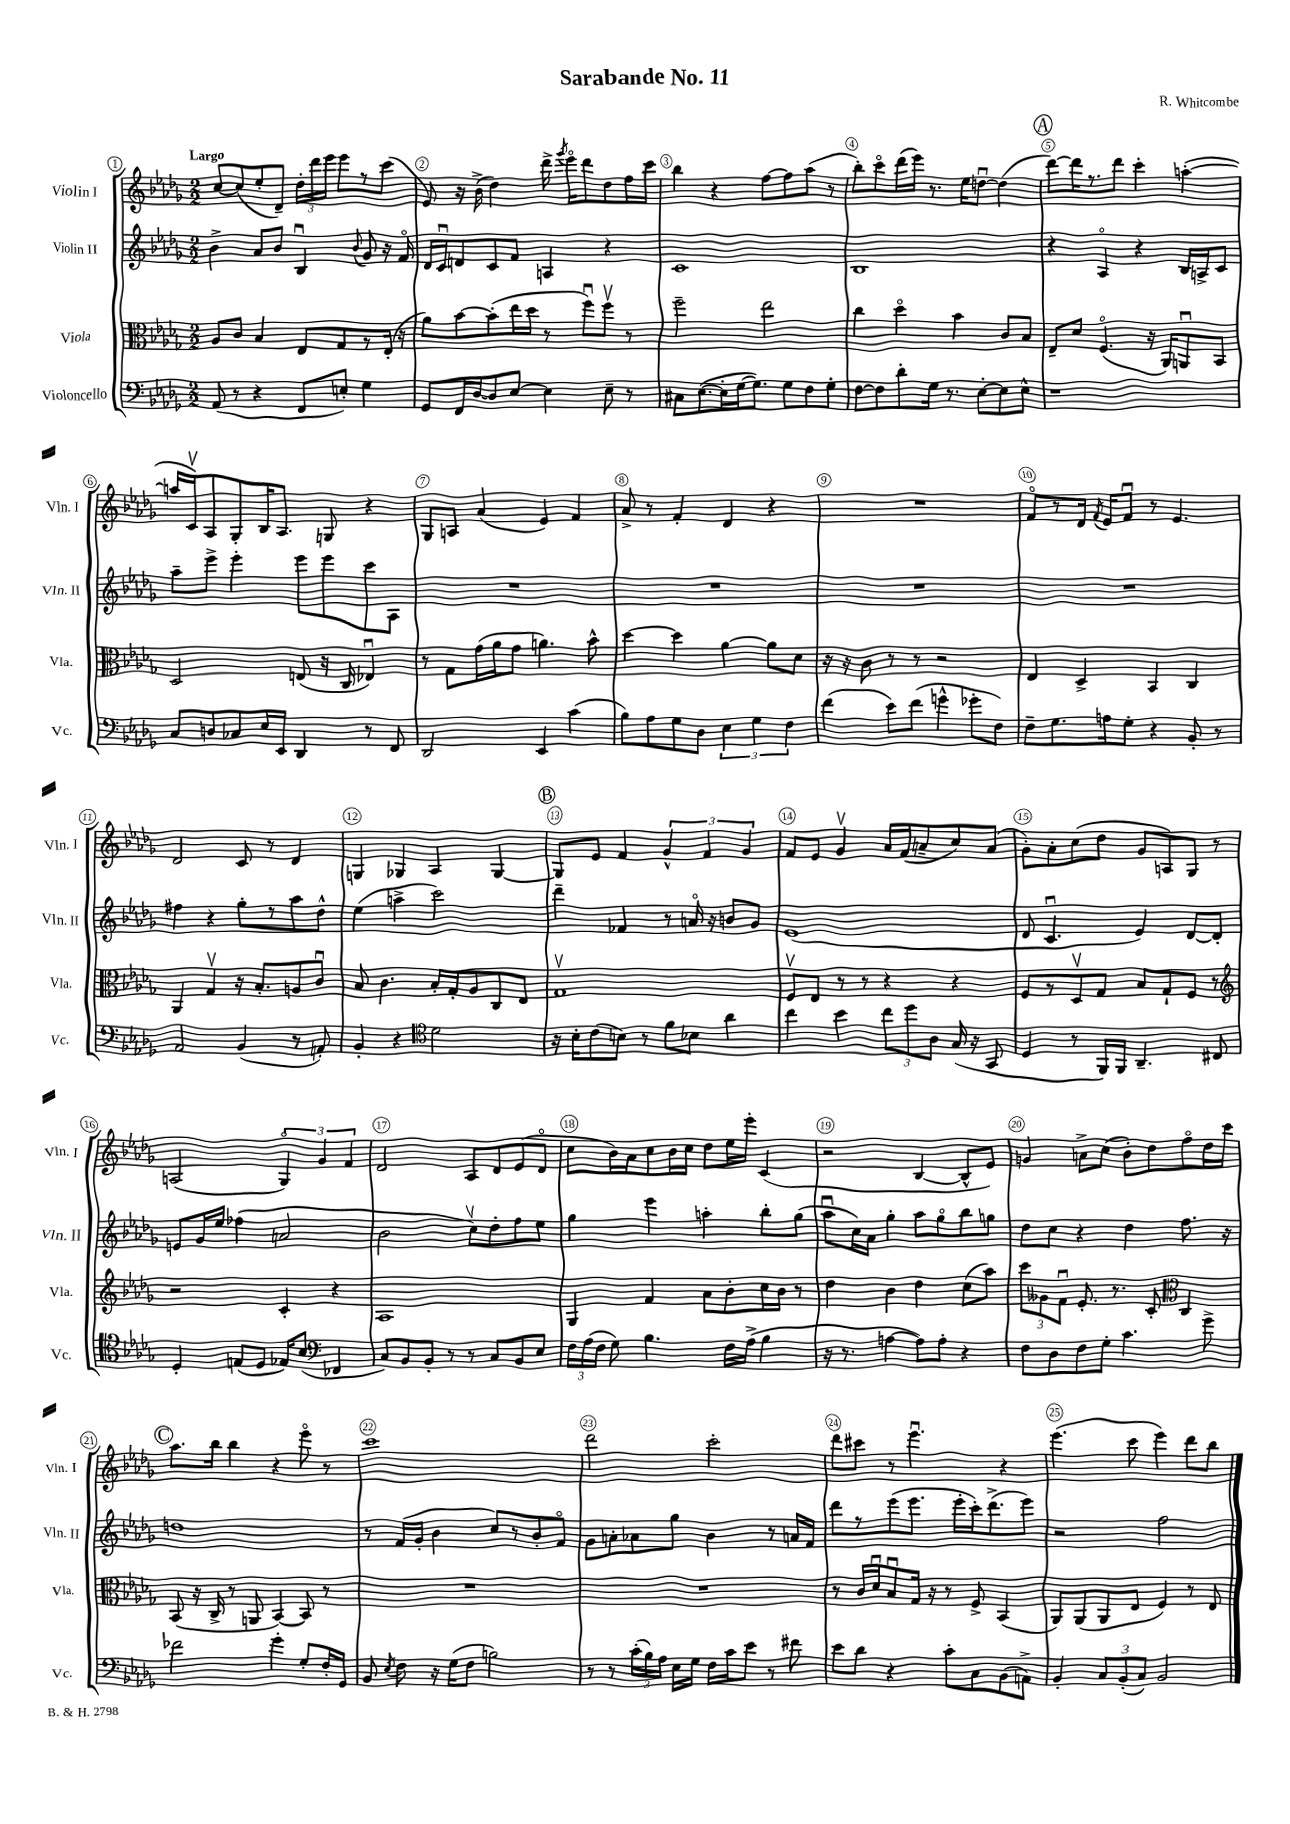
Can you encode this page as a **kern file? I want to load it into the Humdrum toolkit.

**kern	**kern	**kern	**kern
*staff4	*staff3	*staff2	*staff1
*clefF4	*clefC3	*clefG2	*clefG2
*k[b-e-a-d-g-]	*k[b-e-a-d-g-]	*k[b-e-a-d-g-]	*k[b-e-a-d-g-]
*M2/2	*M2/2	*M2/2	*M2/2
(8AA-/	8A-/L	4b-^\	[8cc/L
8r	8c/J	.	(8cc/]
4r	4B-/	8a-/L	8ee-'/
.	.	8b-/J	8d-~/J)
8FF/L	8E-/L	4B-u/	24dd-'\LL
.	.	.	24ddd-\
.	.	.	24eee-\JJ
8E'/J)	8G-/	.	8eee-\L
.	.	8qqb-/	.
4G-\	8r	8g-/	8r
.	(16E-'/Jk	16r	(8ccc\J
.	16r	16fo/	.
=	=	=	=
8GG-/L	8a-\L)	16d-/LL	8e-/)
.	.	16cu/J	.
16FF/L	[8b-\	8d/	16r
[16D-/J	.	.	(16b-^\
8D-/]	(8b-'\]	8c/	4dd-\)
[8E-/J	16ee-\L	8f/J	.
.	16dd-\JJ	.	.
4E-\]	8r	4A/	16ddd-^\
.	.	.	8qggg-/
.	.	.	16eee-o\LK
.	8ffu\L)	.	8ddd-\
8E-~\	8ffv\J	4r	8dd-\
8r	8r	.	16ff\L
.	.	.	16ccc\JJ
=	=	=	=
8C#\L	2ff~\	1c	4bb-\
([8.E-\	.	.	.
.	.	.	4r
16E-'\]L	.	.	.
[16G-\J	.	.	.
8.G-\]J)	.	.	.
.	2ee-\	.	[8ff\L
8G-\L	.	.	8ff\]
8F\	.	.	(8aa-\J
8G-'\J	.	.	8r
=	=	=	=
[8F\L	4cc\	1B-	8bb-'\L)
8F\]	.	.	8ccco\
8d-'\	4dd-o\	.	(16ddd-\L
.	.	.	16eee-\JJ)
16G-\Jk	.	.	8.r
8.r	.	.	.
.	4b-\	.	.
.	.	.	16ee-\LK
[8E-'\L	.	.	[8ddu\J
8E-\]	8c/L	.	(4dd\]
8E-^^\J	8B-/J	.	.
=	=	=	=
1r	8E-~/L	4r	[8ddd-\L)
.	8d-/J	.	16ddd-\]K
.	.	.	8.r
.	(4.Fo/	4A-o/	.
.	.	.	8ddd-\J
.	.	4r	4ccc'\
.	16r	.	.
.	16AA-/LK)	.	.
.	8AAu/	16B-/LL	([4aa'\
.	.	16A^/J	.
.	8BB-/J	8c/J	.
=	=	=	=
8C/L	2D-/	8aa-~\L	16aa/]LL
.	.	.	16cv/J)
8D/	.	8eee-^\J	8A-/
8C-/	.	4eee-'\	8G-'/
16E-/L	.	.	16B-/K
16EE-/JJ	.	.	8.A-/J
4DD-/	(8E/	8eee-\L	.
.	16r	8eee-\	8G/
.	16C/	.	.
8r	4E-u/)	8ccc\	4r
8FF/	.	8A-\J	.
=	=	=	=
2DD-/	8r	1r	8G-/L
.	8G-\L	.	8A/J
.	(16g-\L	.	(4a-/
.	16a-\J	.	.
.	8g-\J	.	.
4EE-/	4.a\)	.	4e-/)
(4c\	.	.	4f/
.	8b-^^\	.	.
=	=	=	=
8B-\L)	[4dd-\	1r	8a-^/
8A-\	.	.	8r
8G-\	4dd-\]	.	4f'/
8D-\J	.	.	.
6E-\	[4a-\	.	4d-/
6G-\	.	.	.
.	8a-\]L	.	4r
6F\	.	.	.
.	8d-\J	.	.
=	=	=	=
(4f\	16r	1r	1r
.	16r	.	.
.	8c\	.	.
8e-\L)	8r	.	.
(8f\J	8r	.	.
4g^^\	2r	.	.
8g-'\L	.	.	.
8F\J)	.	.	.
=	=	=	=
8F~\L	4E-/	1r	8fo/L
8.G-\	.	.	8r
.	4D-^/	.	16d-/Jk
.	.	.	8qf/
16A\k	.	.	16e-/LK
8G-'\J	.	.	8fu/J
4r	4BB-/	.	8r
.	.	.	4.e-/
8BB-'/	4C/	.	.
8r	.	.	.
=	=	=	=
2AA-/	4AA-/	4ff#\	2d-/
.	4G-v/	4r	.
(4BB-/	16r	8gg-'\L	8c/
.	8.B-'/L	.	.
.	.	8r	8r
8r	8A/	8aa-\	4d-/
8AA'/)	8cu/J	8dd-^^\J	.
=	=	=	=
4BB-'/	8B-/	(4ee-\	4G/
.	4.c\	.	.
4r	.	4aa^\	4G-/
*clefC4	*	*	*
2d-\	16B-'/LL	2ccc\)	4A-/
.	16G-'/J	.	.
.	8A-/	.	.
.	8C/	.	[4G-/
.	8E-/J	.	.
=	=	=	=
16r	1G-v	4ddd-~\	8G-/]L
16B-'\LK	.	.	.
(8c\	.	.	8e-/J
8B\J)	.	4f-/	4f/
8r	.	.	.
8f\L	.	8r	6g-^^/
8B-\J	.	16ao/	.
.	.	.	6f/
.	.	16r	.
4a-\	.	8b/L	.
.	.	.	6g-/
.	.	8g-/J	.
=	=	=	=
4cc\	8Fv/L	(1e-	8f/L
.	8E-/J	.	8e-/J
4b-\	8r	.	4g-v/
.	8r	.	.
12cc\L	4r	.	16a-/LL
.	.	.	(16f/J
12dd-\	.	.	.
.	.	.	8a~/
12A-\J	.	.	.
(16G-/	4r	.	8cc/)
16r	.	.	.
8GG-/	.	.	(8a/J
=	=	=	=
4D-/	8F/L	8d-/	8g-'\L)
.	8r	4.cu/	8a-'\
8r	8D-v/	.	(8cc\
16FF/LL)	8G-/J	.	8dd-\J
16FF/JJ	.	.	.
4.AA-~/	8B-/L	4e-/)	8g-/L
.	8G-`/	.	8A/)
.	8F/J	[8d-/L	8G-/J
8C#/	8r	8d-'/]J	8r
=	=	=	=
*	*clefG2	*	*
4D-'/	2r	8e/L	(2A/
.	.	16g-/L	.
.	.	16ee-/JJ	.
(8E/L	.	(4ff-\	.
8D-/J	.	.	.
16E-/LK)	4c'/	2a/	6G-o/)
(8.B-/J	.	.	.
.	.	.	6g-/
*clefF4	*	*	*
4FF-/	4r	.	.
.	.	.	6f/
=	=	=	=
8C/L)	1A-	2b-\	2d-/
8BB-/	.	.	.
8BB-'/J	.	.	.
8r	.	.	.
8r	.	8ccv\L)	8A-/L
8C/L	.	8dd-'\	8d-/
8BB-/	.	8ff\	(8e-/
8E-/J	.	8ee-\J	8d-o/J
=	=	=	=
24F\LL	4G-/	4gg-\	8cc\L
(24A-\	.	.	.
24F\JJ	.	.	.
8G-\)	.	.	16b-\L)
.	.	.	16a-\J
4.B-\	4f/	4eee-\	8cc\
.	.	.	16b-\L
.	.	.	16cc\JJ
.	8a-\L	4aa'\	8dd-\L
16F\LL	8b-'\	.	16ee-\L
(16A-^\JJ	.	.	16eee-'\JJ
4B-\	16cc\L	8bb-'\L	(4c/
.	16b-\JJ	.	.
.	8r	(8gg-\J	.
=	=	=	=
16r	4dd-\	8aa-u\L	2r
8.r	.	.	.
.	.	16cc\L)	.
.	.	16a-\JJ	.
[4A\	4b-\	4gg-'\	.
8A\]L)	4dd-\	8aa-\L	[4B-/
8A'\J	.	8gg-o\	.
4r	(8cc\L	8bb-\	8B-^^/]L
.	8aa-\J)	8gg\J	8e-/J)
=	=	=	=
8F\L	12ccc\L	8dd-\L	4g/
.	12g--\	.	.
8D-\	.	8cc\J	.
.	12fu\J	.	.
8F\	8.e-'/	4r	8a^\L
8G-'\J	.	.	(8cc\J
.	8.r	.	.
4.c\	.	4dd-\	8b-'\L)
.	8c'/	.	8dd-\
*	*clefC3	*	*
.	4C/	8.ff\	8ffo\
8g-^\	.	.	16dd-\L
.	.	16r	16ccc\JJ
=	=	=	=
2f-\	(8BB-/	1dd	8.aa-\L
.	16r	.	.
.	16C^/	.	16bb-\Jk
.	8r	.	4bb-\
.	8AA/	.	.
4g-'\	[4BB-/)	.	4r
8G-'/L	8BB-/]	.	8eee-o\
16F'/L	8r	.	8r
16GG-/JJ	.	.	.
=	=	=	=
8BB-/	1r	8r	1ccc
8qE-/	.	.	.
8F\	.	(16f/LL	.
.	.	16g-'/JJ	.
16r	.	4b-\	.
(16G-\LK	.	.	.
8F\J	.	.	.
2B\)	.	8cc/L)	.
.	.	8r	.
.	.	8b-'/	.
.	.	8fo/J	.
=	=	=	=
8r	1r	8g-\L	2ddd-\
8r	.	8a'\	.
(24c'\LL	.	8a-\	.
24B-\)	.	.	.
24A-\JJ	.	.	.
16E-\LL	.	8gg-\J	.
16G-\JJ	.	.	.
16F\LL	.	4b-\	2ccc'\
16c\J	.	.	.
8e-\J	.	.	.
8r	.	8r	.
8f#\	.	16a/LL	.
.	.	16f/JJ	.
=	=	=	=
8e-\L	8r	8ddd-\L	8ddd-\L
8d-\J	16c/LL	8r	8ccc#\J
.	16d-u/J	.	.
4r	8B-u/	(8eee-\	8r
.	16G-/Jk	8.eee-\J	4.eee-u\
.	16r	.	.
8c'\L	8r	.	.
.	.	16eee-'\LL	.
8C\	8F^/	16ccc'\J)	.
.	.	(8.ddd-^\	.
(8BB-\	(4BB-/	.	4r
8AA^\J)	.	8eee-\J)	.
=	=	=	=
4BB-'/	8AA-/L)	2r	(4.eee-\
.	(8AA-/	.	.
12C/L	8AA-/	.	.
(12BB-'/	.	.	.
.	8E-/J	.	8ccc\
12C/J)	.	.	.
2BB-/	4F/)	2ff\	4eee-\)
.	8r	.	8ddd-\L
.	8E-/	.	8bb-\J
==	==	==	==
*-	*-	*-	*-
